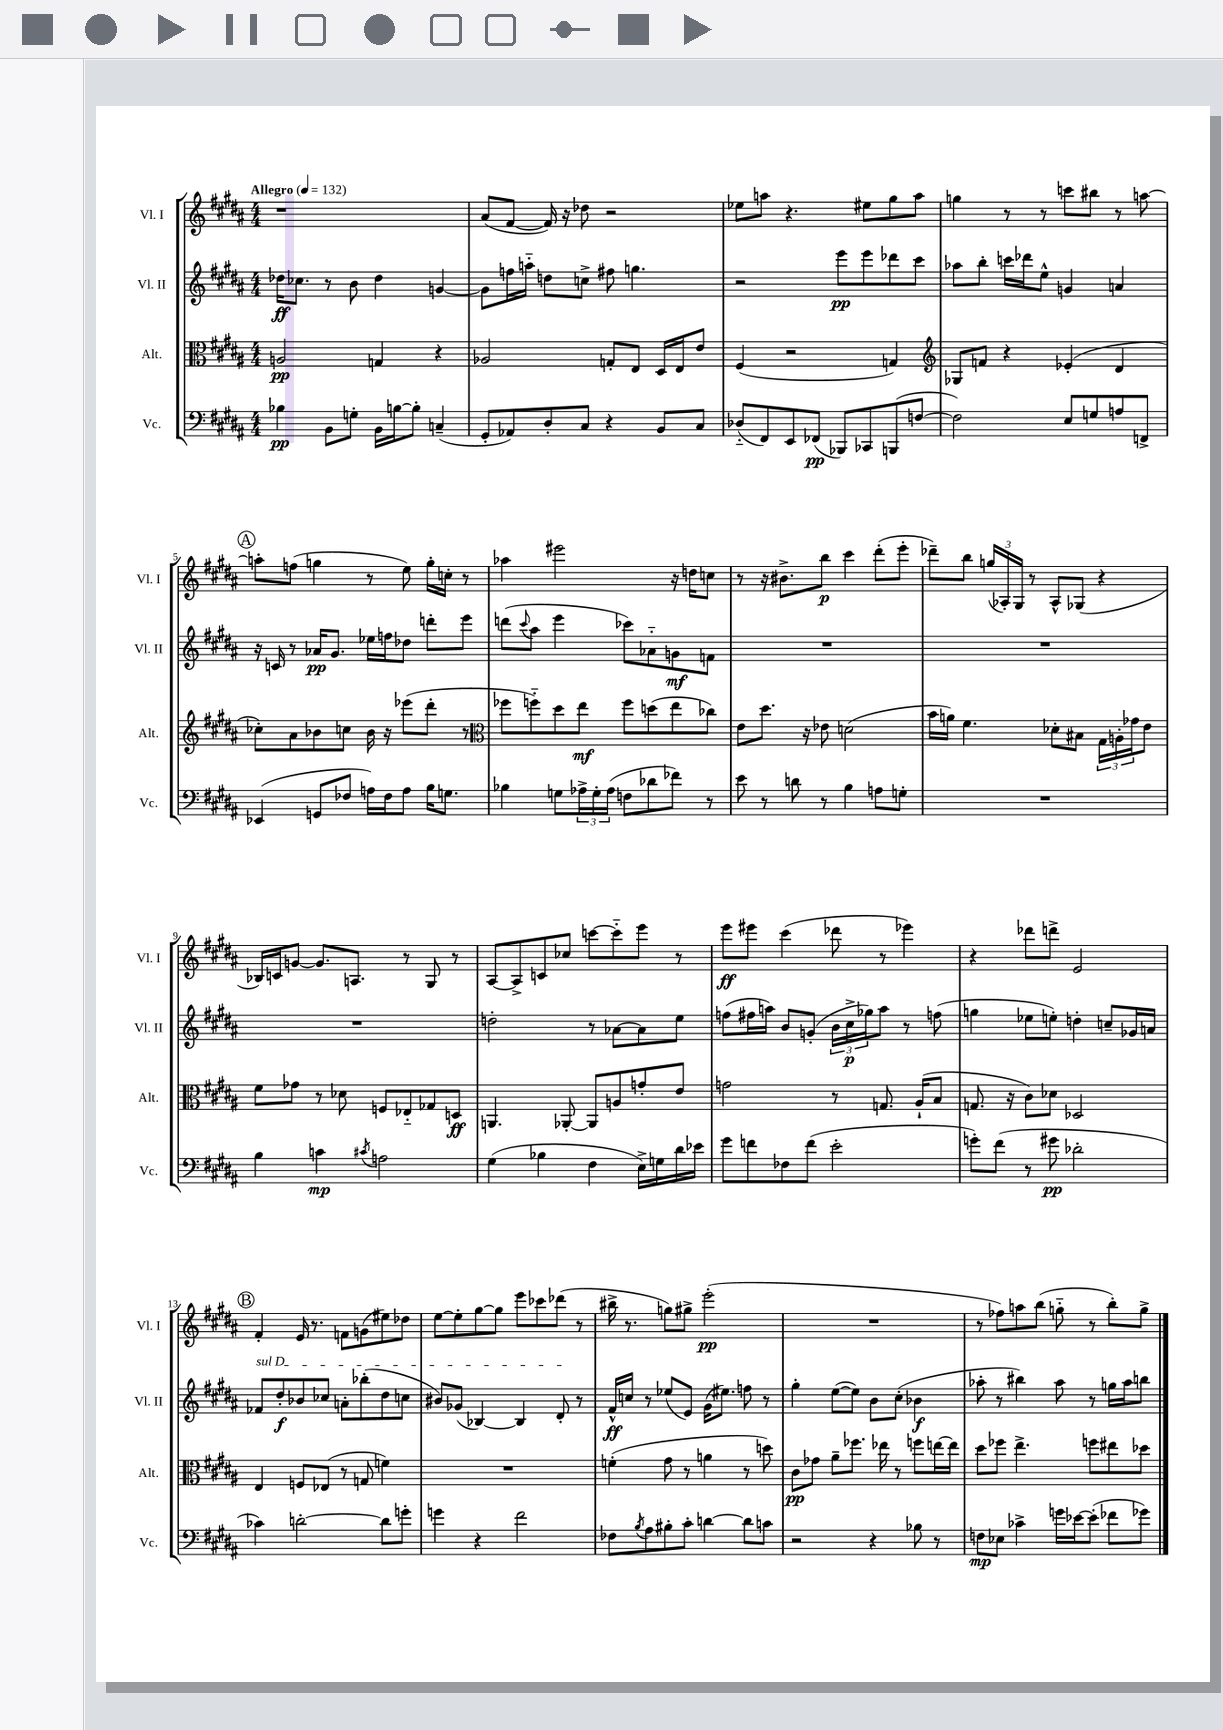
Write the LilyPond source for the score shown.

<<
\new StaffGroup <<
\new Staff = "s0" \with { instrumentName = "Vl. I" shortInstrumentName = "Vl. I" } {
    \clef treble \key b \major \numericTimeSignature \time 4/4 \tempo "Allegro" 4 = 132
    r1 |
    ais'8( fis'8~ fis'16) r16 des''8 r2 |
    ees''8 a''8 r4. eis''8 gis''8 a''8 |
    g''4 r8 r8 c'''8 bis''8 r8 a''8~ |
    \mark \markup { \circle "A" } a''8-. f''8( g''4 r8 e''8) g''16-. c''16-. r8 |
    aes''4 eis'''2 r16 d''16 c''8 |
    r8 r16 bis'8.-> b''8\p cis'''4 dis'''8-.( e'''8-. |
    des'''8--) b''8 \tuplet 3/2 { g''16( aes16-.) gis16 } r8 aes8-^ ges8( r4 |
    bes16) c'16 g'8~ g'8. a8. r8 gis8 r8 |
    ais8~ ais8-> c'8 ces''8 c'''8~ c'''8-_ e'''8 r8 |
    e'''8\ff eis'''8 cis'''4( des'''8 r8 ees'''4) |
    r4 des'''8 d'''8-> e'2 |
    \mark \markup { \circle "B" } fis'4-. e'16 r8. f'8 g'8( eis''8) des''8 |
    e''8~ e''8-. gis''8~ gis''8 e'''8 ces'''8 des'''8( r8 |
    bis''16-> r8. g''8) gis''8-> e'''2-.\pp( |
    R1 |
    r8 fes''8) a''8 b''8( g''8-_ r8 b''8-.) g''8-> \bar "|." |
}
\new Staff = "s1" \with { instrumentName = "Vl. II" shortInstrumentName = "Vl. II" } {
    \clef treble \key b \major \numericTimeSignature \time 4/4
    des''16\ff ces''8. r8 b'8 des''4 g'4~ |
    g'8 f''16 a''16-_ d''8 c''8-> fis''8 g''4. |
    r2 e'''8\pp e'''8 des'''8 cis'''8 |
    aes''8 b''8-. c'''16 des'''16 e''8-^ g'4 a'4 |
    \mark \markup { \circle "A" } r16 c'16 r8 aes'16\pp gis'8. ees''16 f''16 des''8 d'''8-. e'''8 |
    d'''8( \appoggiatura { cis'''8 } ais''8 e'''4 ces'''8) aes'8-_ g'8\mf f'8 |
    R1 |
    R1 |
    R1 |
    d''2-. r8 aes'8~ aes'8 e''8 |
    f''8( fis''16 a''16) b'8 g'8-.( \tuplet 3/2 { b'16 cis''16->\p ges''16) } a''8 r8 f''8( |
    g''4 ees''8 e''8-.) d''4-. c''8-- ges'16 a'16 |
    \mark \markup { \circle "B" } \once \override TextSpanner.bound-details.left.text = \markup { \italic "sul D" } fes'8\startTextSpan dis''8-.\f bes'8 ces''8 a'8-. bes''8-.( dis''8 c''8 |
    bis'8) ges'8( bes4~) bes4 dis'8-.\stopTextSpan r8 |
    fis'16-^\ff c''16 r8 ees''8( e'8) gis'16( eis''8.) f''8 r8 |
    gis''4-. e''8~( e''8) b'8 cis''8-.( bes'4\f |
    aes''8-. r8 bis''4) aes''8 r8 g''16 aes''16 b''8 \bar "|." |
}
\new Staff = "s2" \with { instrumentName = "Alt." shortInstrumentName = "Alt." } {
    \clef alto \key b \major \numericTimeSignature \time 4/4
    a2\pp g4 r4 |
    aes2 g8-. e8 dis16 e16 e'8 |
    fis4( r2 g4) |
    \clef treble ges8 f'8 r4 ees'4-.( dis'4 |
    \mark \markup { \circle "A" } ces''8-.) ais'8 bes'8 c''8 bes'16 r16 ees'''8( dis'''8-. r8 |
    \clef alto fes''8 f''8-_) dis''8 e''8\mf f''8 d''8( e''8 ces''8) |
    e'8 dis''8. r16 ees'8 d'2( |
    b'16 a'16) fis'4. des'8-. bis8 \tuplet 3/2 { gis16 a16-. ges'16 } e'8 |
    fis'8 ges'8 r8 des'8 f8 ees8-_ ges8 d8\ff |
    a,4. aes,8~-. aes,8 a8 g'8-. e'8 |
    g'2 r8 g8. ais16-!( b8 |
    g8. r16 cis'8) des'8 des2 |
    \mark \markup { \circle "B" } e4 f8 ees8( r8 g8 f'4) |
    R1 |
    f'4-.( gis'8 r8 a'4 r8 d''8) |
    cis'8\pp ges'8 ais'8-- fes''8. ees''16 r8 f''8 e''16~ e''16 |
    dis''8 fes''8 e''4.-> f''8 eis''8 des''8 \bar "|." |
}
\new Staff = "s3" \with { instrumentName = "Vc." shortInstrumentName = "Vc." } {
    \clef bass \key b \major \numericTimeSignature \time 4/4
    bes4\pp b,8 g8-. b,16 b16~ b8-. c4--( |
    gis,8-. aes,8) dis8-. cis8 r4 b,8 cis8 |
    des8-_( fis,8) e,8 fes,8\pp( bes,,8) ces,8 b,,8( f8~ |
    f2) e8 g8 a8 f,8-> |
    \mark \markup { \circle "A" } ees,4( g,8 fes8 a16) fes16 a8 b16 g8. |
    bes4 g8 \tuplet 3/2 { aes16-> g16-. aes16( } f8 des'8 fes'8) r8 |
    e'8 r8 d'8 r8 b4 a8 g8-. |
    R1 |
    b4 c'4\mp \acciaccatura { cis'8 } a2 |
    gis4( bes4 fis4 e16->) g16 dis'16 ees'16 |
    gis'8 f'8 fes8 f'8( e'2-. |
    g'8-.) fis'8( r8 gis'8\pp des'2-. |
    \mark \markup { \circle "B" } ces'4) d'2~-. d'8 g'8-. |
    g'4 r4 fis'2 |
    fes8 \acciaccatura { b8 } ais8 bis8-. cis'8-. d'4~ d'8 c'8 |
    r2 r4 bes8 r8 |
    f8\mp ees8 ces'4-> g'16 ees'16~ ees'8-.( fes'8 ges'8) \bar "|." |
}
>>
>>
